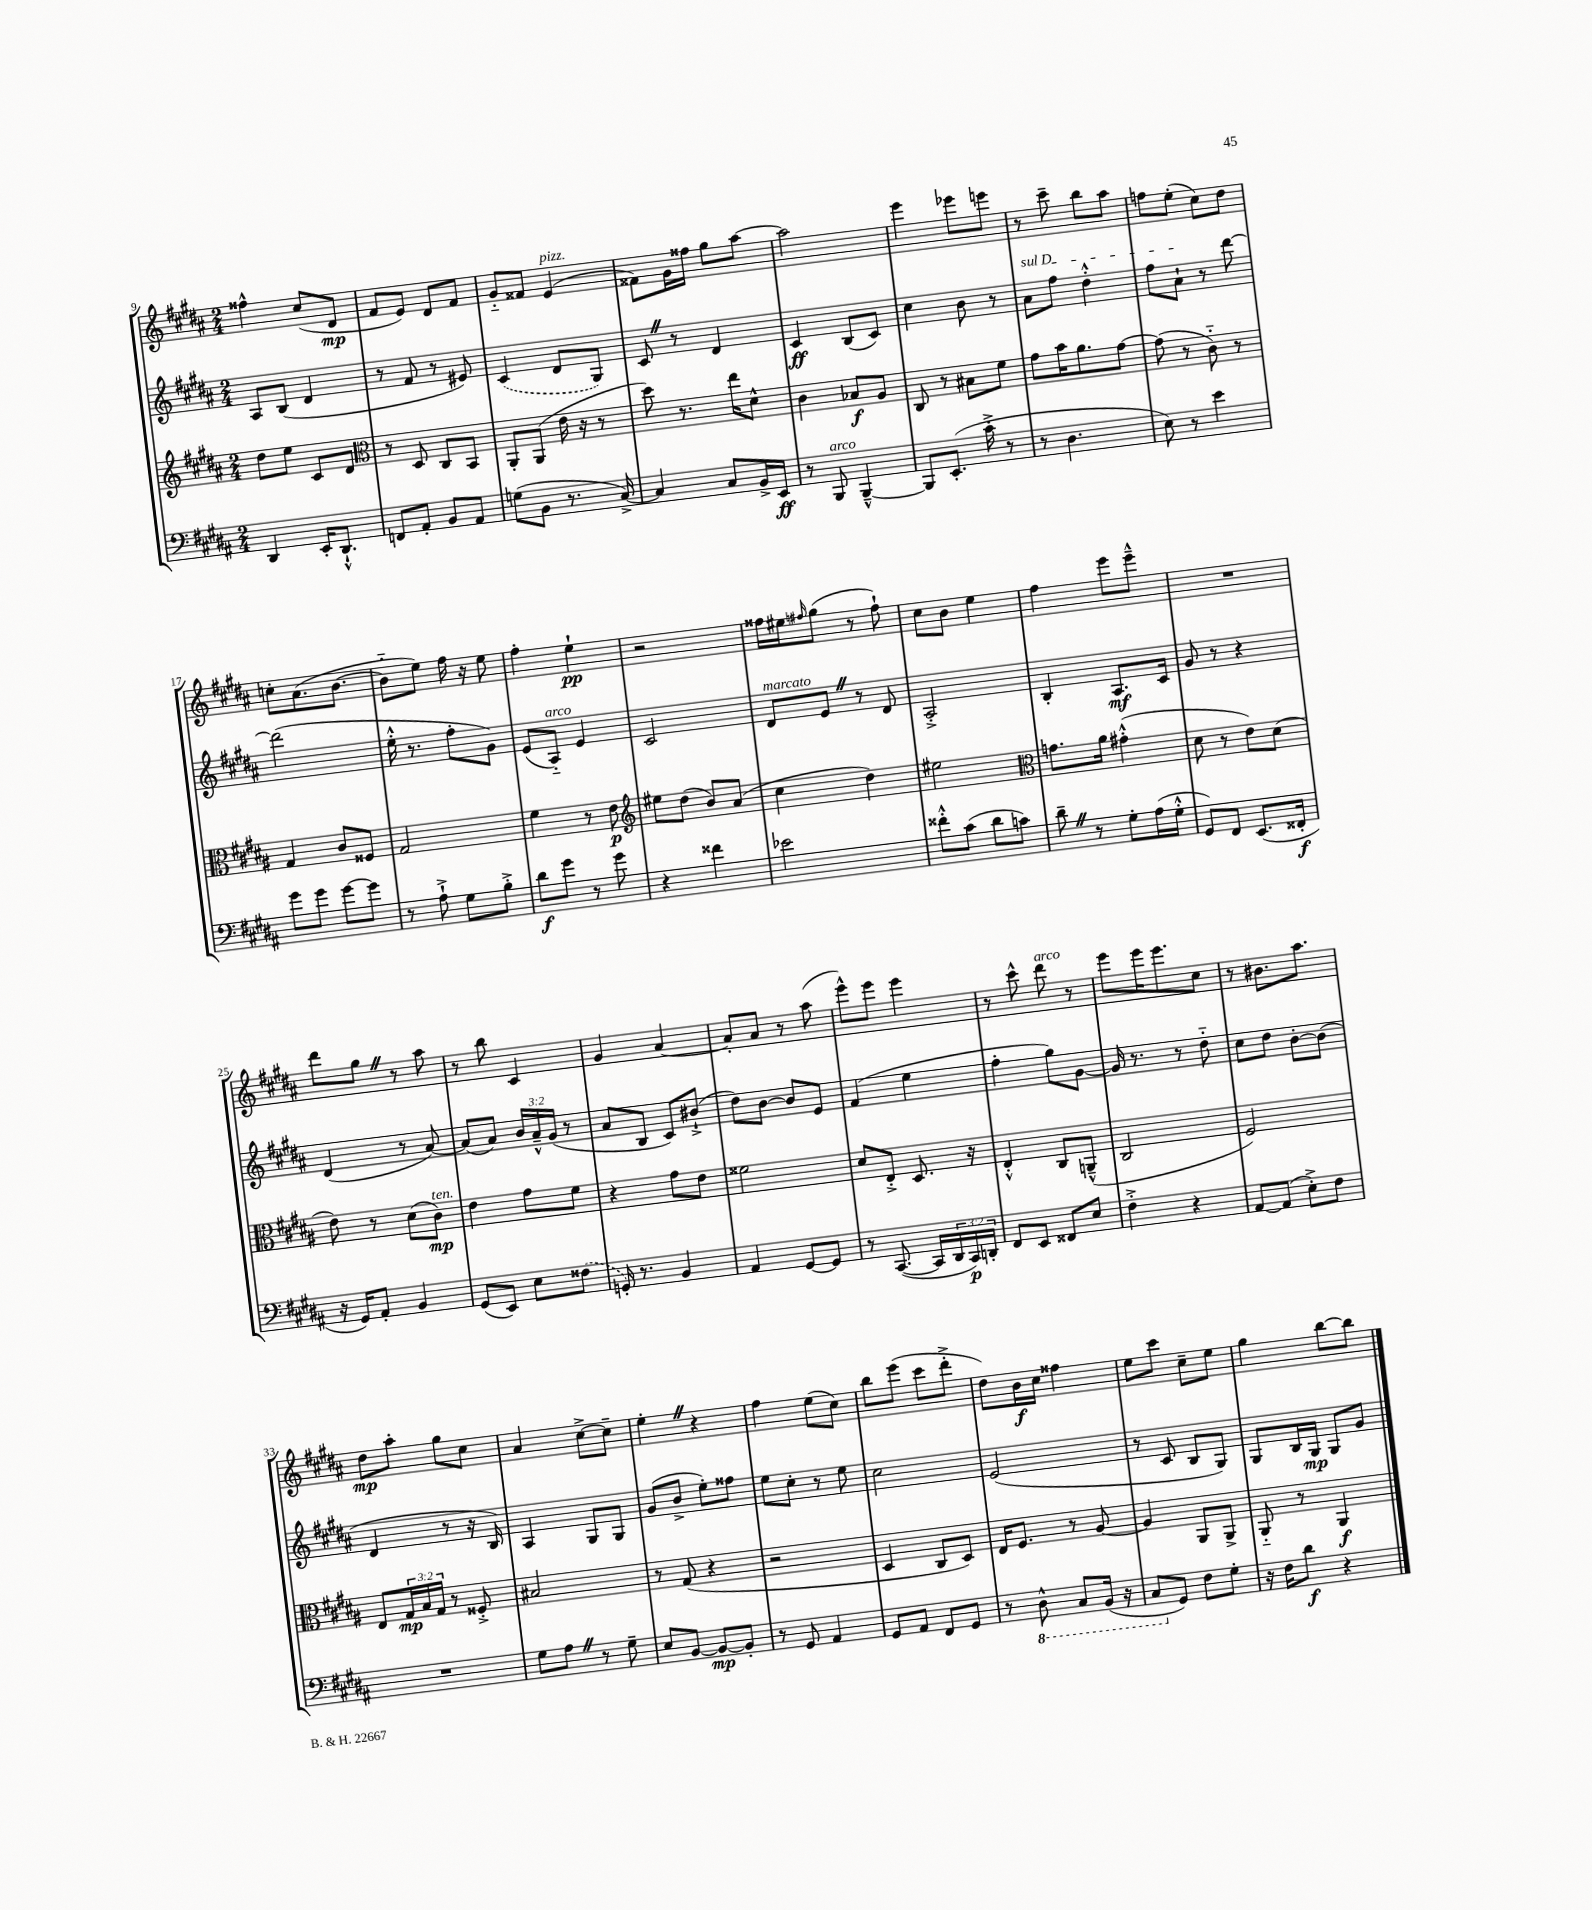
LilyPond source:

<<
\new StaffGroup <<
\new Staff = "s0" {
    \clef treble \key b \major \numericTimeSignature \time 2/4
    fisis''4-^ cis''8( dis'8\mp |
    fis'8 e'8) dis'8 fis'8 |
    gis'8-_ fisis'8 e'4^\markup { \italic "pizz." }( |
    fisis'8) gis'16 fisis''16 gis''8 ais''8~ |
    ais''2 |
    e'''4 ees'''8 e'''8 |
    r8 cis'''8-- b''8 ais''8 |
    f''8 e''8-.( cis''8) dis''8 |
    c''8-. ais'8.( b'8.~ |
    b'8-_ e''8) fis''16 r16 e''8 |
    fis''4-. e''4-!\pp |
    r2 |
    fisis''16 eis''16 \grace { fis''16 } gis''8( r8 fis''8-!) |
    cis''8 b'8 e''4 |
    fis''4 e'''8 e'''8---^ |
    R2 |
    dis'''8 gis''8 \once \override BreathingSign.text = \markup { \musicglyph "scripts.caesura.straight" } \breathe r8 ais''8 |
    r8 b''8 cis'4 |
    gis'4 ais'4~ |
    ais'8-. ais'8 r8 ais''8( |
    e'''8-^) e'''8 e'''4 |
    r8 cis'''8-^ dis'''8^\markup { \italic "arco" } r8 |
    e'''8 e'''16 e'''8. cis''8 |
    r8 bis'8. ais''8. |
    dis''8\mp ais''8-. gis''8 cis''8 |
    ais'4 cis''8~-> cis''8-- |
    e''4-. \once \override BreathingSign.text = \markup { \musicglyph "scripts.caesura.straight" } \breathe r4 |
    fis''4 e''8( cis''8) |
    b''8 e'''8( cis'''8 dis'''8-.-> |
    dis''8) b'16\f cis''16 fisis''4 |
    e''8 cis'''8 cis''8-- e''8 |
    gis''4 b''8~ b''8 \bar "|." |
}
\new Staff = "s1" {
    \clef treble \key b \major \numericTimeSignature \time 2/4 \override Staff.TupletNumber.text = #tuplet-number::calc-fraction-text
    ais8 b8( dis'4 |
    r8 fis'8 r8 eis'8) |
    \once \slurDashed cis'4( dis'8 gis8) |
    cis'8 \once \override BreathingSign.text = \markup { \musicglyph "scripts.caesura.straight" } \breathe r8 dis'4 |
    cis'4\ff b8( cis'8) |
    cis''4 b'8 r8 |
    \once \override TextSpanner.bound-details.left.text = \markup { \italic "sul D" } ais'8\startTextSpan fis''8 dis''4-.-^ |
    fis''8 ais'8-!\stopTextSpan r8 dis'''8~ |
    dis'''2( |
    e''16-.-^ r8. fis''8-. gis'8) |
    e'8( ais8-_^\markup { \italic "arco" }) e'4 |
    cis'2 |
    dis'8^\markup { \italic "marcato" } e'8 \once \override BreathingSign.text = \markup { \musicglyph "scripts.caesura.straight" } \breathe r8 dis'8 |
    ais2-.-> |
    b4-. ais8.\mf cis'16 |
    gis'8 r8 r4 |
    dis'4( r8 ais'8~) |
    ais'8( ais'8) \tuplet 3/2 { b'16 ais'16---^ gis'16( } r8 |
    ais'8 b8 cis'8) bis'8-!->( |
    dis''8) b'8~ b'8 e'8 |
    fis'4( e''4 |
    fis''4-. gis''8) gis'8~ |
    gis'16 r8. r8 dis''8-_ |
    cis''8 dis''8 b'8~-. b'8( |
    dis'4 r8 r16 b16) |
    ais4 gis8 gis8 |
    gis'8( b'8-> e''8-.) fisis''8 |
    e''8 cis''8-. r8 e''8 |
    cis''2 |
    e'2( |
    r8 cis'8 b8 gis8) |
    gis8 b16 gis16\mp gis8 gis'8 \bar "|." |
}
\new Staff = "s2" {
    \clef treble \key b \major \numericTimeSignature \time 2/4 \override Staff.TupletNumber.text = #tuplet-number::calc-fraction-text
    dis''8 e''8 cis'8 dis'8 |
    \clef alto r8 dis8 cis8 b,8 |
    ais,8-. ais,8( e'16 r16 r8 |
    dis''8) r8. e''16 dis'8-^ |
    cis'4 bes8\f ais8 |
    cis8 r8 bis8 fis'8 |
    gis'8 b'16 ais'8. gis'8~ |
    gis'8( r8 cis'8-_) r8 |
    gis4 cis'8 fisis8 |
    gis2 |
    fis'4 r8 e'8\p |
    \clef treble eis''8 dis''8( b'8) ais'8( |
    cis''4 dis''4) |
    eis''2 |
    \clef alto g'8. ais'16 gis'4-.-^( |
    dis'8 r8 e'8) dis'8( |
    e'8) r8 dis'8( cis'8\mp^\markup { \italic "ten." }) |
    e'4 gis'8 fis'8 |
    r4 gis'8 e'8 |
    fisis'2 |
    dis'8 e8-.-> dis8. r16 |
    e4-.-^ cis8 a,8---^( |
    cis2 |
    fis2) |
    e8 \tuplet 3/2 { gis16\mp b16 gis16 } r8 fisis8-.-> |
    bis2 |
    r8 gis8( r4 |
    r2 |
    dis4 cis8 dis8) |
    e16 fis8. r8 ais8~ |
    ais4 ais,8 ais,8-> |
    ais,8-_ r8 ais,4\f \bar "|." |
}
\new Staff = "s3" {
    \clef bass \key b \major \numericTimeSignature \time 2/4 \override Staff.TupletNumber.text = #tuplet-number::calc-fraction-text
    dis,4 e,16-. dis,8.-!-^ |
    f,8 ais,8-. b,8 ais,8 |
    g8( b,8 r8. cis16~->) |
    cis4 cis8 b,16-> e,16\ff |
    r8 b,,8^\markup { \italic "arco" } b,,4~---^ |
    b,,8 e,8.-.( cis'16-.-> r8 |
    r8 dis4. |
    e8) r8 e'4 |
    gis'8 gis'8 gis'8~ gis'8 |
    r8 ais8-!-> gis8 b8-.-> |
    dis'8\f gis'8 r8 gis'8 |
    r4 fisis'4 |
    ees'2 |
    fisis'8-.-^ cis'8( dis'8 c'8) |
    dis'8-- \once \override BreathingSign.text = \markup { \musicglyph "scripts.caesura.straight" } \breathe r8 gis8-. ais16( gis16-.-^ |
    gis,8) fis,8 e,8.( fisis,16-.\f |
    r16 gis,16) ais,8-. b,4 |
    gis,8( e,8) e8 \once \slurDashed fisis8( |
    g,16-.) r8. b,4 |
    ais,4 gis,8~ gis,8 |
    r8 cis,8.~( cis,16 \tuplet 3/2 { dis,16 cis,16\p) d,16-. } |
    fis,8 e,8 fisis,8 e8 |
    fis4-.-> r4 |
    ais,8~ ais,8( e8-.->) fis8 |
    R2 |
    gis8 ais8 \once \override BreathingSign.text = \markup { \musicglyph "scripts.caesura.straight" } \breathe r8 gis8-- |
    e8 b,8~ b,8~\mp b,8-. |
    r8 gis,8 ais,4 |
    gis,8 ais,8 fis,8 gis,8 |
    r8 \ottava #-1 dis,8-^ cis,8 b,,16( r16 |
    cis,8 \ottava #0 gis,8) fis8 gis8-. |
    r16 fis16 dis'8\f r4 \bar "|." |
}
>>
>>
\layout { \context { \Score currentBarNumber = #9 } }
